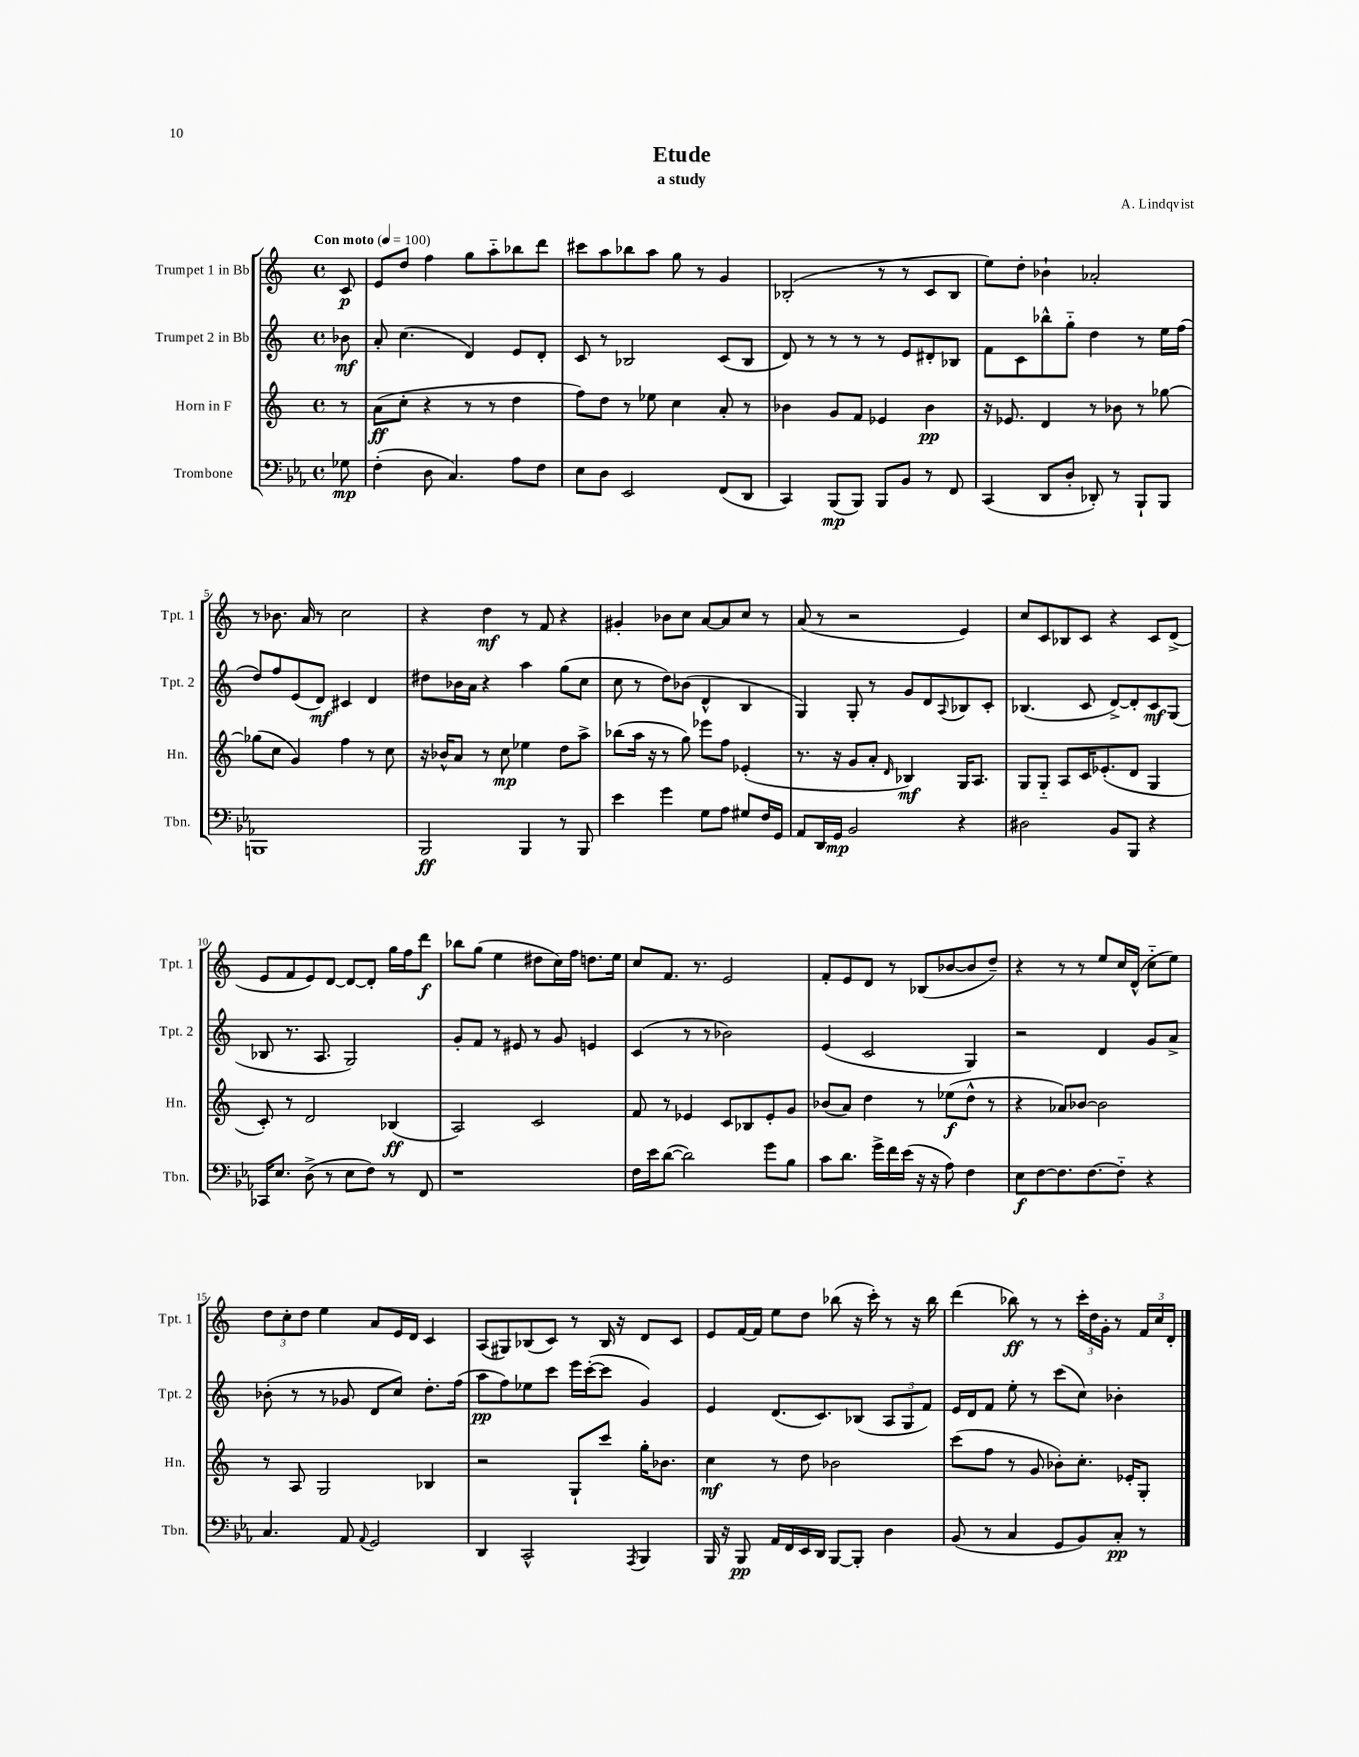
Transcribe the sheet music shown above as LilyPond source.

\header { title = "Etude" composer = "A. Lindqvist" subtitle = "a study" }
<<
\new StaffGroup <<
\new Staff = "s0" \with { instrumentName = "Trumpet 1 in Bb" shortInstrumentName = "Tpt. 1" } {
    \clef treble \key c \major \defaultTimeSignature \time 4/4 \partial 8 \tempo "Con moto" 4 = 100
    c'8\p |
    e'8 d''8 f''4 g''8 a''8-_ bes''8 d'''8 |
    cis'''8 a''8 bes''8 a''8 g''8 r8 g'4 |
    bes2-.( r8 r8 c'8 bes8 |
    e''8) d''8-. bes'4-! aes'2-. |
    r8 bes'8. a'16 r8 c''2 |
    r4 d''4\mf r8 f'8 r4 |
    gis'4-. bes'8 c''8 a'8~ a'8 c''8 r8 |
    a'8( r8 r2 e'4) |
    c''8 c'8 bes8 c'8 r4 c'8 d'8->( |
    e'8 f'8 e'8) d'8~ d'8~ d'8-. g''16 f''16 d'''8\f |
    bes''8 g''8( e''4 dis''8 c''16) f''16 d''8. e''16 |
    c''8 f'8. r8. e'2 |
    f'8-. e'8 d'8 r8 bes8( bes'8~ bes'8 d''8--) |
    r4 r8 r8 e''8 c''16 d'16-^( c''8-_ e''8) |
    \tuplet 3/2 { d''8 c''8-. d''8 } e''4 a'8 e'16 d'16 c'4 |
    a8( gis8) bes8( c'8) r8 bes16 r16 d'8 c'8 |
    e'8 f'16~ f'16 e''8 d''8 bes''8( r16 c'''16-.) r8 r16 bes''16 |
    d'''4( bes''8\ff) r8 r8 \tuplet 3/2 { c'''16-. d''16 g'16-. } r8 \tuplet 3/2 { f'16 c''16 d'16-. } \bar "|." |
}
\new Staff = "s1" \with { instrumentName = "Trumpet 2 in Bb" shortInstrumentName = "Tpt. 2" } {
    \clef treble \key c \major \defaultTimeSignature \time 4/4 \partial 8
    bes'8\mf |
    a'8-. c''4.( d'4) e'8 d'8-. |
    c'8 r8 bes2 c'8( bes8 |
    d'8) r8 r8 r8 r8 e'8 dis'8-. bes8 |
    f'8 c'8 bes''8-^ g''8-_ d''4 r8 e''16 f''16( |
    d''8) f''8 e'8( d'8\mf) cis'4 d'4 |
    dis''8 bes'16 a'16 r4 a''4 g''8( c''8 |
    c''8 r8 d''8) bes'8( d'4-^ b4 |
    g4) g8-. r8 g'8 d'8 \appoggiatura { a8 } bes8 c'8-. |
    bes4.( c'8 d'8~->) d'8-. c'8\mf g8( |
    bes8 r8. a8. g2) |
    g'8-. f'8 r8 eis'8 r8 g'8 e'4 |
    c'4( r8 r8 bes'2) |
    e'4( c'2 g4) |
    r2 d'4 g'8 a'8-> |
    bes'8-.( r8 r8 ges'8 d'8 c''8) d''8.-. f''16( |
    a''8\pp f''8) ees''8 c'''8 e'''16 c'''16~-.( c'''8 g'4) |
    e'4 d'8.( c'8.) bes8( \tuplet 3/2 { a8 g8 f'8) } |
    e'16 d'16 f'8 e''8-. r8 c'''8( c''8) bes'4-. \bar "|." |
}
\new Staff = "s2" \with { instrumentName = "Horn in F" shortInstrumentName = "Hn." } {
    \clef treble \key c \major \defaultTimeSignature \time 4/4 \partial 8
    r8 |
    a'8\ff( c''8-. r4 r8 r8 d''4 |
    f''8) d''8 r8 ees''8 c''4 a'8-. r8 |
    bes'4 g'8 f'8 ees'4 bes'4\pp |
    r16 ees'8. d'4 r8 bes'8 r8 ges''8~ |
    ges''8( c''8 g'4) f''4 r8 c''8 |
    r16 bes'16-^ a'8 r8 c''8\mp ees''4 d''8 a''8-> |
    bes''8( a''16 r16 r8 g''8) ees'''8 f''8 ees'4-.( |
    r8. r16 g'8 a'8-. \grace { d'16 } bes4\mf) g16 a8. |
    g8 g8-_ a8 c'16 ees'8.-.( d'8 g4 |
    c'8-.) r8 d'2 bes4\ff( |
    a2) c'2 |
    f'8 r8 ees'4 c'8 bes8 ees'8-. g'8 |
    bes'8( a'8) d''4 r8 ees''8\f( d''8-^ r8 |
    r4 aes'8) bes'8~ bes'2 |
    r8 a8 g2 bes4 |
    r2 g8-! c'''8 g''16-. bes'8. |
    c''4\mf r8 d''8 bes'2 |
    c'''8( f''8 r8 g'8 bes'8-.) c''8.-. ees'16-. g8-. \bar "|." |
}
\new Staff = "s3" \with { instrumentName = "Trombone" shortInstrumentName = "Tbn." } {
    \clef bass \key ees \major \defaultTimeSignature \time 4/4 \partial 8
    ges8\mp |
    f4-.( d8 c4.) aes8 f8 |
    ees8 d8 ees,2 f,8( d,8 |
    c,4) bes,,8\mp( bes,,8) bes,,8 bes,8 r8 f,8 |
    c,4( d,8 d8-. des,8-.) r8 bes,,8-! bes,,8 |
    b,,1 |
    bes,,2\ff bes,,4 r8 bes,,8 |
    ees'4 g'4 g8 aes8 gis8 f16 g,16 |
    aes,8 d,16 g,16\mp bes,2 r4 |
    dis2 bes,8 bes,,8 r4 |
    ces,16 ees8. d8->( r8 ees8 f8) r8 f,8 |
    r1 |
    f16 ees'16 d'8~( d'2) g'8 bes8 |
    c'8 d'8. g'16-> f'16 ees'16( r16 r16 aes8) f4 |
    ees8\f f8~ f8. f8.~ f8-_ r4 |
    c4. aes,8 \appoggiatura { aes,8 } g,2 |
    d,4 c,2-^ \acciaccatura { aes,,8 } bes,,4 |
    bes,,16 r16 bes,,8\pp aes,16 f,16 ees,16 d,16 bes,,8~ bes,,8-. d4 |
    bes,8( r8 c4 g,8 bes,8) c8-.\pp r8 \bar "|." |
}
>>
>>
